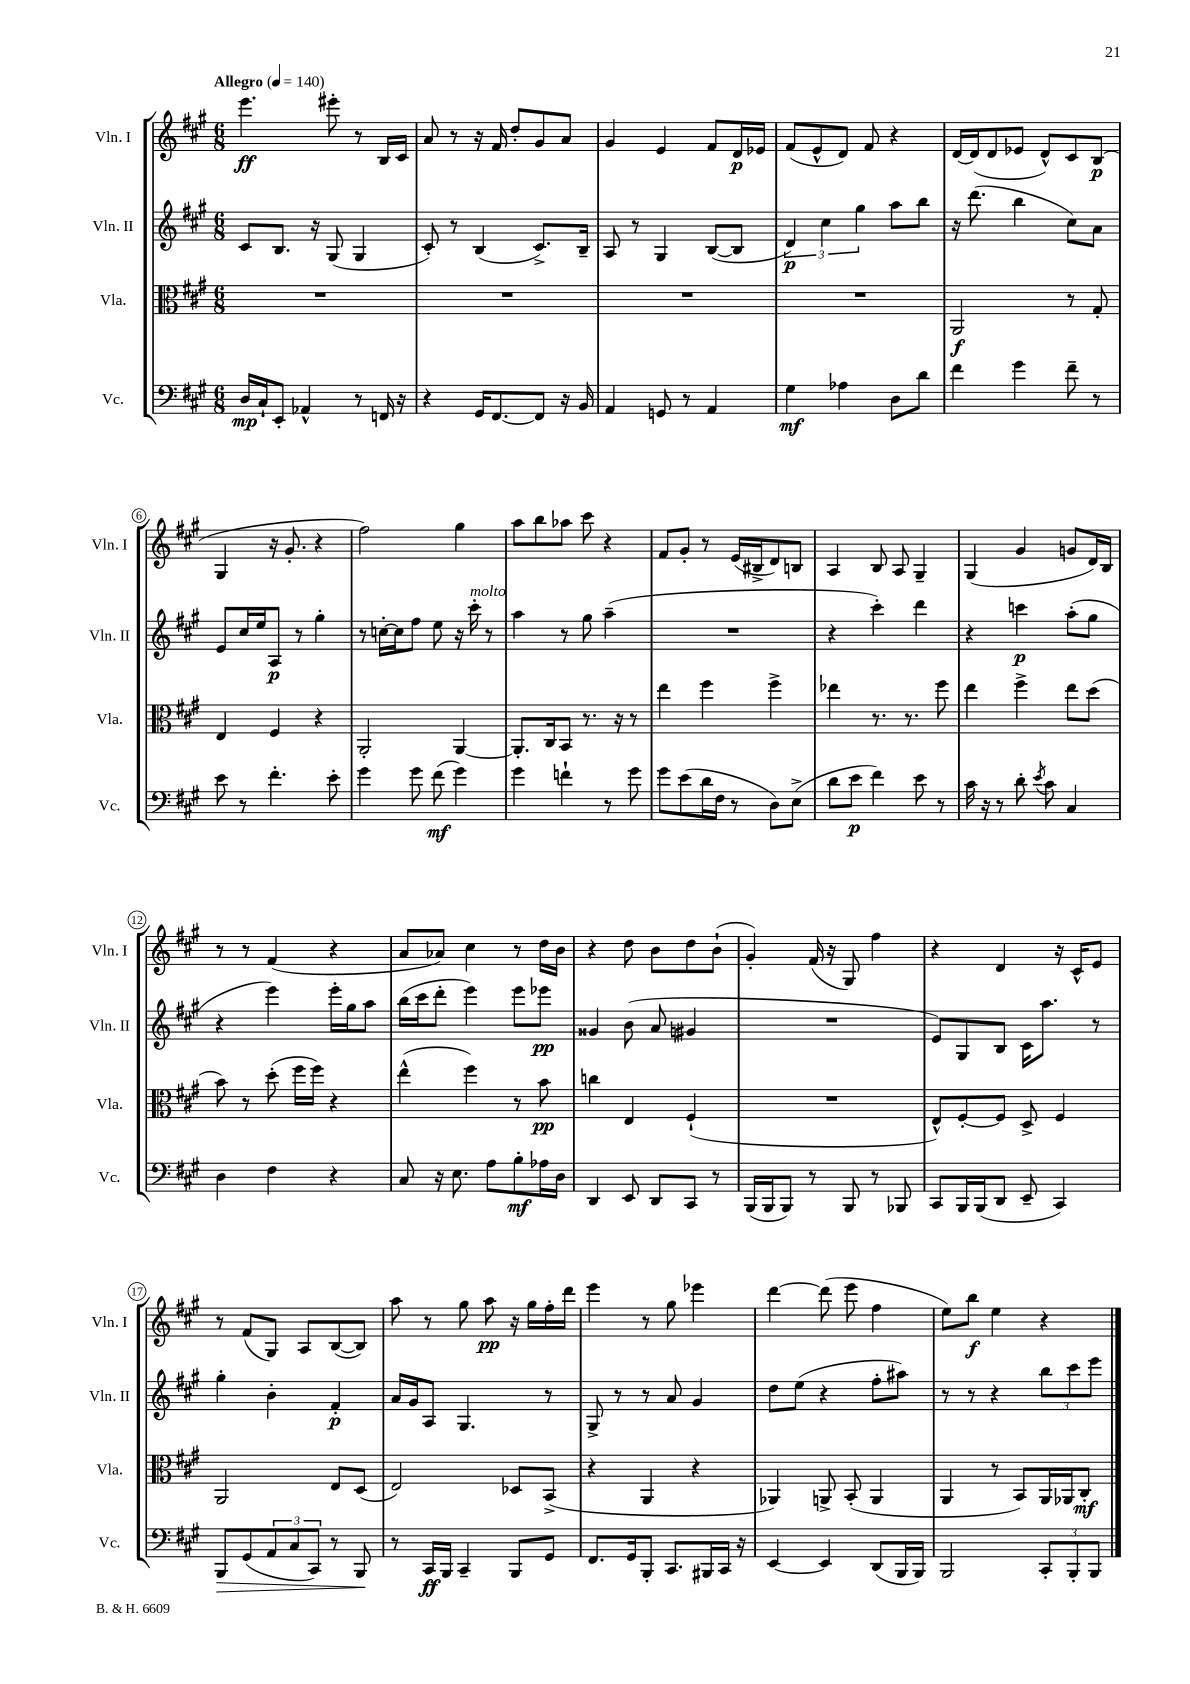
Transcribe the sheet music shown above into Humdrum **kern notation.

**kern	**kern	**kern	**kern
*staff4	*staff3	*staff2	*staff1
*clefF4	*clefC3	*clefG2	*clefG2
*k[f#c#g#]	*k[f#c#g#]	*k[f#c#g#]	*k[f#c#g#]
*M6/8	*M6/8	*M6/8	*M6/8
*MM140	*MM140	*MM140	*MM140
16D	2.r	8c#	4.eee
16C#`	.	.	.
8EE'	.	8.B	.
4AA-^^	.	.	.
.	.	16r	.
.	.	(8G#	8eee#'
8r	.	4G#	8r
16FF	.	.	16B
16r	.	.	16c#
=	=	=	=
4r	2.r	8c#')	8a
.	.	8r	8r
16GG#	.	(4B	16r
[8.FF#	.	.	16f#
.	.	.	8dd'
8FF#]	.	8.c#^)	8g#
16r	.	.	8a
16BB	.	16B~	.
=	=	=	=
4AA	2.r	8A	4g#
.	.	8r	.
8GG	.	4G#	4e
8r	.	.	.
4AA	.	([8B	8f#
.	.	8B]	16d
.	.	.	16e-
=	=	=	=
4G#	2.r	6d)	(8f#
.	.	.	8e^^
.	.	6cc#	.
4A-	.	.	8d)
.	.	6gg#	.
.	.	.	8f#
8D	.	8aa	4r
8d	.	8bb	.
=	=	=	=
4f#	2AA	16r	[16d
.	.	(8.ddd	(16d]
.	.	.	8d
4g#	.	4bb	8e-
.	.	.	8d^^)
8f#~	8r	8cc#)	8c#
8r	8G#'	8a	(8B
=	=	=	=
8e	4E	8e	4G#
8r	.	16cc#	.
.	.	16ee	.
4.f#'	4F#	8A	16r
.	.	.	8.g#'
.	.	8r	.
.	4r	4gg#'	4r
8e'	.	.	.
=	=	=	=
4g#	2AA'	8r	2ff#)
.	.	[16cc'	.
.	.	16cc]	.
8g#	.	8ff#	.
(8f#	.	8ee	.
4g#)	[4AA	16r	4gg#
.	.	16ccc#'	.
.	.	8r	.
=	=	=	=
4g#	8.AA']	4aa	8aa
.	.	.	8bb
.	16C#	.	.
4f`	8BB	8r	8aa-
.	8.r	8gg#	8ccc#
8r	.	(4aa~	4r
.	16r	.	.
8g#	8r	.	.
=	=	=	=
8g#	4ee	2.r	8f#
(8e	.	.	8g#'
16d	4ff#	.	8r
16F#	.	.	.
8r	.	.	(16e
.	.	.	16B#^
8D)	4ff#^	.	8d)
(8E^	.	.	8B
=	=	=	=
8d	4ee-	4r	4A
8e	.	.	.
4f#)	8.r	4ccc#')	8B
.	.	.	8A
.	8.r	.	.
8e	.	4ddd	4G#~
8r	8ff#	.	.
=	=	=	=
16c#	4ee	4r	(4G#
16r	.	.	.
8r	.	.	.
8d'	4ff#^	4ccc	4g#
8qe	.	.	.
8c#	.	.	.
4C#	8ee	(8aa'	8g
.	(8dd	8gg#	16d)
.	.	.	16B
=	=	=	=
4D	8b)	4r	8r
.	8r	.	8r
4F#	(8dd'	4eee)	(4f#
.	16ff#	.	.
.	16ff#)	.	.
4r	4r	16eee'	4r
.	.	16gg#	.
.	.	8aa	.
=	=	=	=
8C#	(4ee^^	(16bb	8a
.	.	16ccc#	.
16r	.	8ddd'	8a-)
8.E	.	.	.
.	4ff#)	4eee)	4cc#
8A	.	.	.
8B'	8r	8eee	8r
16A-	8b	8eee-	16dd
16D	.	.	16b
=	=	=	=
4DD	4cc	4g##	4r
8EE	4E	(8b	8dd
8DD	.	8a	8b
8CC#	(4F#`	4g#	8dd
8r	.	.	(8b`
=	=	=	=
(16BBB	2.r	2.r	4g#')
16BBB	.	.	.
8BBB)	.	.	.
8r	.	.	(16f#
.	.	.	16r
8BBB	.	.	8G#)
8r	.	.	4ff#
8BBB-	.	.	.
=	=	=	=
8CC#	8E^^)	8e)	4r
16BBB	[8F#'	8G#	.
(16BBB	.	.	.
8DD	8F#]	8B	4d
8EE~	8D^	16c#	.
.	.	8.aa	.
4CC#)	4F#	.	16r
.	.	.	16c#^^
.	.	8r	8e
=	=	=	=
8BBB	2AA	4gg#'	8r
(8GG#	.	.	(8f#
12AA	.	4b'	8G#)
12C#	.	.	.
.	.	.	8A
12CC#)	.	.	.
8r	8E	4f#'	([8B
8BBB	(8D	.	8B])
=	=	=	=
8r	2E)	16a	8aa
.	.	16g#	.
16CC#	.	8A	8r
16BBB	.	.	.
4CC#~	.	4.G#	8gg#
.	.	.	8aa
8BBB	8D-	.	16r
.	.	.	16gg#
8GG#	(8BB^	8r	16ff#'
.	.	.	16ddd
=	=	=	=
8.FF#	4r	8G#^	4eee
.	.	8r	.
16GG#	.	.	.
8BBB'	4AA	8r	8r
8.CC#	.	8a	8gg#
.	4r	4g#	4eee-
16BBB#	.	.	.
16CC#	.	.	.
16r	.	.	.
=	=	=	=
[4EE	4AA-)	8dd	[4ddd
.	.	(8ee	.
4EE]	8AA^	4r	(8ddd]
.	(8BB'	.	8eee
(8DD	4AA	8ff#'	4ff#
16BBB	.	8aa#)	.
16BBB)	.	.	.
=	=	=	=
2BBB	4AA	8r	8ee)
.	.	8r	8bb
.	8r	4r	4ee
.	8BB)	.	.
12CC#'	16AA	12bb	4r
.	16AA-	.	.
12BBB'	.	12ccc#	.
.	8C#'	.	.
12BBB	.	12eee	.
==	==	==	==
*-	*-	*-	*-
